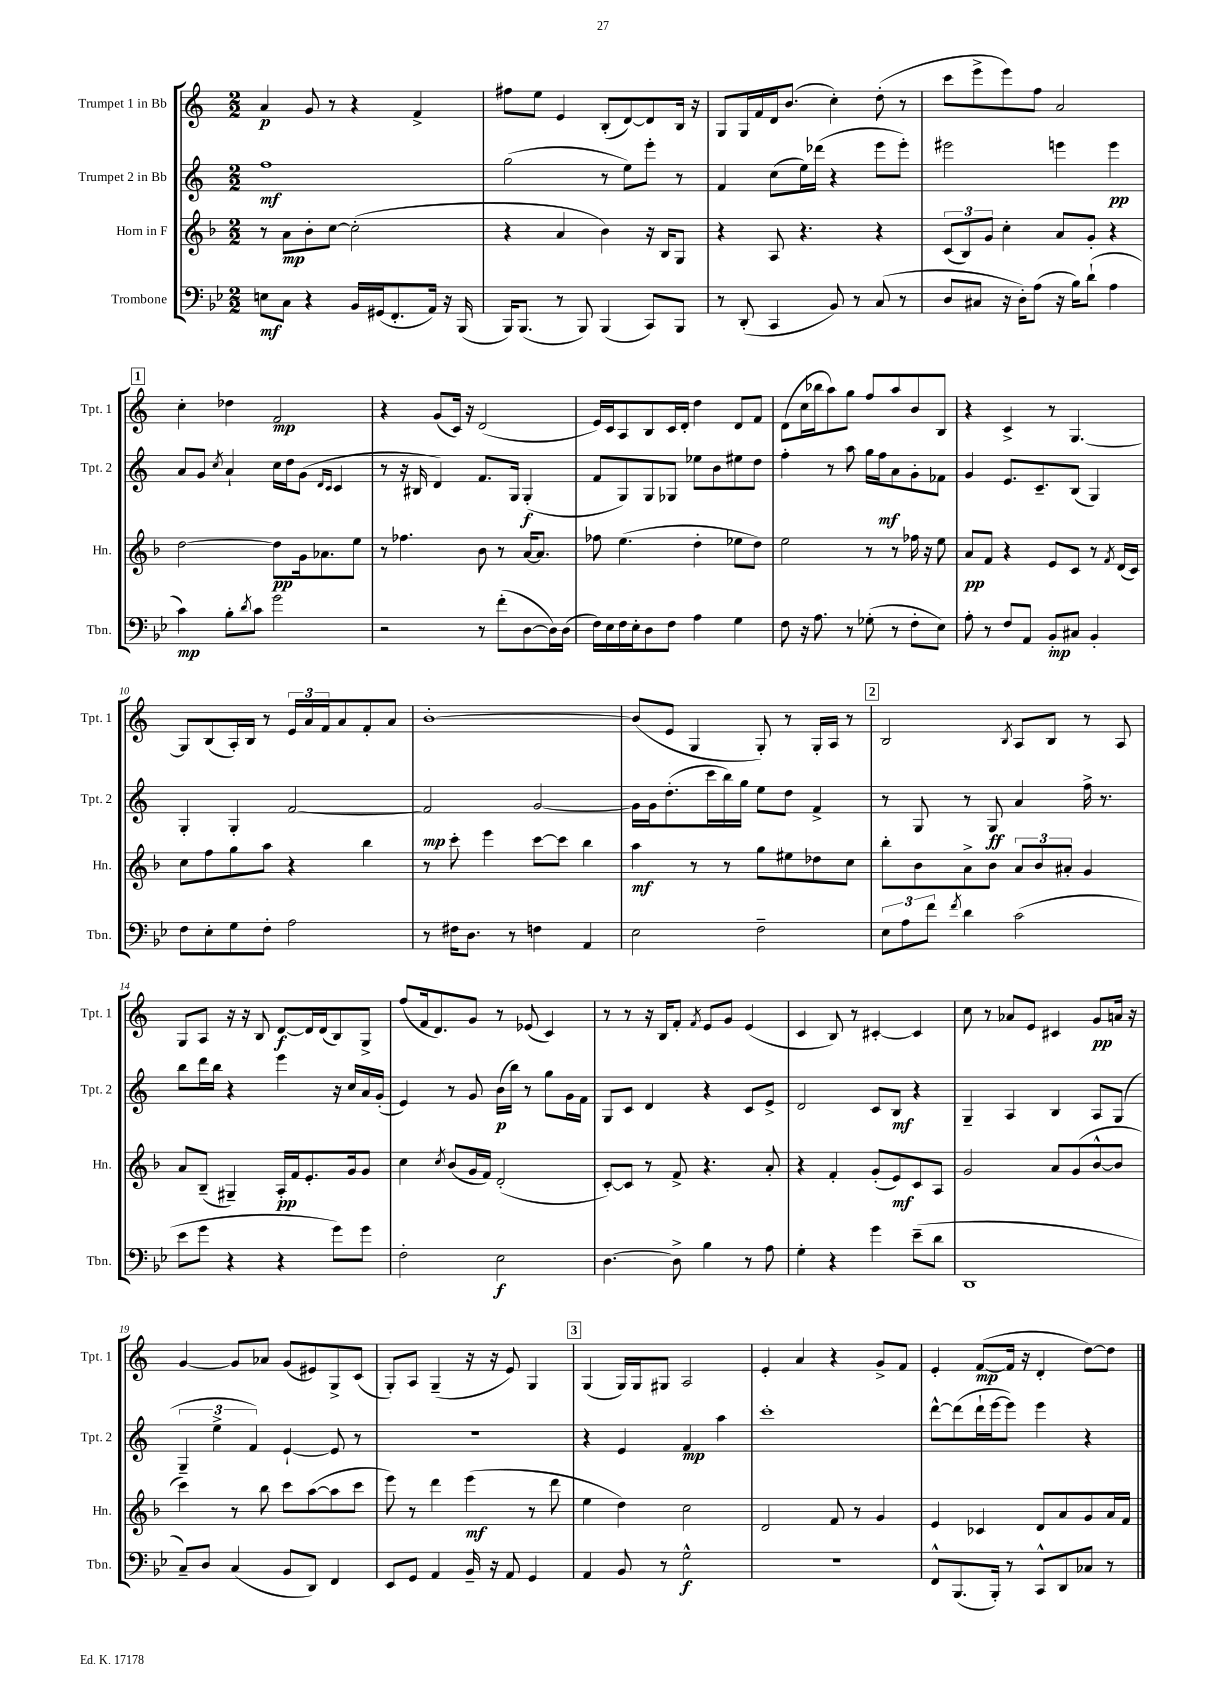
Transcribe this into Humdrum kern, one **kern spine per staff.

**kern	**dynam	**kern	**dynam	**kern	**dynam	**kern	**dynam
*part4	*part4	*part3	*part3	*part2	*part2	*part1	*part1
*staff4	*staff4	*staff3	*staff3	*staff2	*staff2	*staff1	*staff1
*I"Trombone	*	*I"Horn in F	*	*I"Trumpet 2 in Bb	*	*I"Trumpet 1 in Bb	*
*I'Tbn.	*	*I'Hn.	*	*I'Tpt. 2	*	*I'Tpt. 1	*
*clefF4	*	*clefG2	*	*clefG2	*	*clefG2	*
*k[b-e-]	*	*k[b-]	*	*k[]	*	*k[]	*
*M2/2	*	*M2/2	*	*M2/2	*	*M2/2	*
=1	=1	=1	=1	=1	=1	=1	=1
8En\L	mf	8r	.	1ff	mf	4a/	p
8C\J	.	8a\L	mp	.	.	.	.
4r	.	8b-'\	.	.	.	8g/	.
.	.	[8cc\J	.	.	.	8r	.
16BB-/LL	.	(2cc'\]	.	.	.	4r	.
(16GG#X/J	.	.	.	.	.	.	.
8.FF'/	.	.	.	.	.	.	.
.	.	.	.	.	.	4f^/	.
16AA/Jk)	.	.	.	.	.	.	.
16r	.	.	.	.	.	.	.
(16BBB-/	.	.	.	.	.	.	.
=2	=2	=2	=2	=2	=2	=2	=2
16BBB-/KL)	.	4r	.	(2gg\	.	8ff#X\L	.
(8.BBB-/J	.	.	.	.	.	.	.
.	.	.	.	.	.	8ee\J	.
8r	.	4a/	.	.	.	4e/	.
8BBB-/)	.	.	.	.	.	.	.
(4BBB-/	.	4b-\)	.	8r	.	(8B'/L	.
.	.	.	.	8ee\L)	.	[8d/)	.
8CC/L)	.	16r	.	8eee'\J	.	8d/]	.
.	.	16B-/KL	.	.	.	.	.
8BBB-/J	.	8G/J	.	8r	.	16B/Jk	.
.	.	.	.	.	.	16r	.
=3	=3	=3	=3	=3	=3	=3	=3
8r	.	4r	.	4f/	.	8G/L	.
(8DD'/	.	.	.	.	.	16G/L	.
.	.	.	.	.	.	16f/	.
4CC/	.	8A/	.	(8cc\L	.	16d/J	.
.	.	.	.	.	.	(8.b/J	.
.	.	4.r	.	16ee\L)	.	.	.
.	.	.	.	(16ddd-X\JJ	.	.	.
8BB-/)	.	.	.	4r	.	4cc'\)	.
8r	.	.	.	.	.	.	.
(8C/	.	4r	.	8eee\L	.	(8dd'\	.
8r	.	.	.	8eee'\J)	.	8r	.
=4	=4	=4	=4	=4	=4	=4	=4
8D/L	.	(12c/L	.	2eee#X\	.	8ccc\L	.
.	.	12B-/)	.	.	.	.	.
8C#X/J	.	.	.	.	.	8eee^\	.
.	.	12g/J	.	.	.	.	.
16r	.	4cc'\	.	.	.	8eee\)	.
16D'\KL)	.	.	.	.	.	.	.
(8A\J	.	.	.	.	.	8ff\J	.
16r	.	8a/L	.	4eeen\	.	2a/	.
16B-\KL)	.	.	.	.	.	.	.
(8d`\J	.	8g'/J	.	.	.	.	.
4A\	.	4r	.	4eee\	pp	.	.
!!LO:LB:g=z
!!LO:REH:place=s1:t=1
=5	=5	=5	=5	=5	=5	=5	=5
4c\)	mp	[2dd\	.	8a/L	.	4cc'\	.
.	.	.	.	8g/J	.	.	.
.	.	.	.	8qcc/	.	.	.
8B-'\L	.	.	.	4a`/	.	4dd-X\	.
8qd/	.	.	.	.	.	.	.
8c\J	.	.	.	.	.	.	.
2g\	.	8dd\L]	pp	16cc\LL	.	2f/	mp
.	.	.	.	16dd\J	.	.	.
.	.	16g\k	.	(8g\J	.	.	.
.	.	8.a-X\	.	.	.	.	.
.	.	.	.	16qqd/LL	.	.	.
.	.	.	.	16qqc/JJ	.	.	.
.	.	.	.	4c/	.	.	.
.	.	8ee\J	.	.	.	.	.
=6	=6	=6	=6	=6	=6	=6	=6
2r	.	8r	.	8r	.	4r	.
.	.	4.ff-X\	.	16r	.	.	.
.	.	.	.	16B#X/	.	.	.
.	.	.	.	4d/)	.	(8g/L	.
.	.	.	.	.	.	16c/Jk)	.
.	.	.	.	.	.	16r	.
8r	.	8b-\	.	8.f/L	.	(2d/	.
(8f'\L	.	8r	.	.	.	.	.
.	.	.	.	16G/Jk	.	.	.
[8D\	.	[16a/KL	.	(4G'/	f	.	.
.	.	8.a/J]	.	.	.	.	.
16D\L])	.	.	.	.	.	.	.
(16D\JJ	.	.	.	.	.	.	.
=7	=7	=7	=7	=7	=7	=7	=7
16F\LL)	.	8ff-X\	.	8f/L	.	16e/LL)	.
16E-\	.	.	.	.	.	16c/J	.
16F\	.	(4.ee\	.	8G/)	.	8A/	.
16E-'\J	.	.	.	.	.	.	.
8D\	.	.	.	8G/	.	8B/	.
8F\J	.	.	.	8G-X/J	.	16c/L	.
.	.	.	.	.	.	16d'/JJ	.
4A\	.	4dd'\	.	8ee-X\L	.	4dd\	.
.	.	.	.	8b\	.	.	.
4G\	.	8ee-X\L	.	8ee#X\	.	8d/L	.
.	.	8dd\J)	.	8dd\J	.	8f/J	.
=8	=8	=8	=8	=8	=8	=8	=8
8F\	.	2ee\	.	4ff'\	.	(8d\L	.
16r	.	.	.	.	.	16cc\L	.
8.A\	.	.	.	.	.	16bb-X\J	.
.	.	.	.	8r	.	8aa\)	.
8r	.	.	.	8aa\	.	8gg\J	.
(8G-X'\	.	8r	.	16gg\LL	.	8ff/L	.
.	.	.	.	16ff\J	mf	.	.
8r	.	8r	.	8a\	.	8aa/	.
8F'\L	.	16ff-X\	.	8g'\	.	8b/	.
.	.	16r	.	.	.	.	.
8E-\J)	.	8ee\	.	8f-X\J	.	8B/J	.
=9	=9	=9	=9	=9	=9	=9	=9
8A'\	.	8a/L	pp	4g/	.	4r	.
8r	.	8f/J	.	.	.	.	.
8F/L	.	4r	.	8.e/L	.	4c^/	.
8AA/J	.	.	.	.	.	.	.
.	.	.	.	8.c~/	.	.	.
8BB-'/L	mp	8e/L	.	.	.	8r	.
8C#X/J	.	8c/J	.	(8B/J	.	[4.G/	.
4BB-'/	.	8r	.	4G/)	.	.	.
.	.	8qf/	.	.	.	.	.
.	.	(16d/LL	.	.	.	.	.
.	.	16c/JJ)	.	.	.	.	.
!!LO:LB:g=z
=10	=10	=10	=10	=10	=10	=10	=10
8F\L	.	8cc\L	.	4G'/	.	8G/L]	.
8E-'\	.	8ff\	.	.	.	(8B/	.
8G\	.	8gg\	.	4G'/	.	16A'/L)	.
.	.	.	.	.	.	16B/JJ	.
8F'\J	.	8aa\J	.	.	.	8r	.
2A\	.	4r	.	[2f/	.	24e/LL	.
.	.	.	.	.	.	24a/	.
.	.	.	.	.	.	24f/J	.
.	.	.	.	.	.	8a/	.
.	.	4bb-\	.	.	.	8f'/	.
.	.	.	.	.	.	8a/J	.
=11	=11	=11	=11	=11	=11	=11	=11
8r	.	8r	.	2f/]	mp	[1b'	.
16F#X\KL	.	8ccc'\	.	.	.	.	.
8.D\J	.	.	.	.	.	.	.
.	.	4eee\	.	.	.	.	.
8r	.	.	.	.	.	.	.
4Fn\	.	[8ccc\L	.	[2g/	.	.	.
.	.	8ccc\J]	.	.	.	.	.
4AA/	.	4bb-\	.	.	.	.	.
=12	=12	=12	=12	=12	=12	=12	=12
2E-\	.	4aa\	mf	16g\LL]	.	(8b/L]	.
.	.	.	.	16g\J	.	.	.
.	.	.	.	(8.dd'\	.	8e/J	.
.	.	8r	.	.	.	4G/	.
.	.	.	.	16ccc\L	.	.	.
.	.	8r	.	16bb\)	.	.	.
.	.	.	.	16gg\JJ	.	.	.
2F~\	.	8gg\L	.	8ee\L	.	8G'/)	.
.	.	8ee#X\	.	8dd\J	.	8r	.
.	.	8dd-X\	.	4f^/	.	16G'/LL	.
.	.	.	.	.	.	16A/JJ	.
.	.	8cc\J	.	.	.	8r	.
!!LO:REH:place=s1:t=2
=13	=13	=13	=13	=13	=13	=13	=13
12E-\L	.	8bb-'\L	.	8r	.	2B/	.
12A\	.	.	.	.	.	.	.
.	.	8b-\	.	8G/	.	.	.
12f\J	.	.	.	.	.	.	.
8qf/	.	.	.	.	.	.	.
4d\	.	8a^\	.	8r	.	.	.
.	.	8b-\J	.	8G/	ff	.	.
.	.	.	.	.	.	8qB/	.
(2c\	.	12a/L	.	4a/	.	8A/L	.
.	.	12b-/	.	.	.	.	.
.	.	.	.	.	.	8B/J	.
.	.	12a#X'/J	.	.	.	.	.
.	.	4g/	.	16ff^\	.	8r	.
.	.	.	.	8.r	.	.	.
.	.	.	.	.	.	8A/	.
!!LO:LB:g=z
=14	=14	=14	=14	=14	=14	=14	=14
8e-\L	.	8a/L	.	8bb\L	.	8G/L	.
8g\J	.	(8B-~/J	.	16ddd\L	.	8A/J	.
.	.	.	.	16bb\JJ	.	.	.
4r	.	4G#X~/)	.	4r	.	16r	.
.	.	.	.	.	.	16r	.
.	.	.	.	.	.	8B/	.
4r	.	16A'/LL	pp	4eee\	.	[8d/L	f
.	.	16f/J	.	.	.	.	.
.	.	8.e'/	.	.	.	16d/L]	.
.	.	.	.	.	.	(16d/J	.
8g\L)	.	.	.	16r	.	8B/)	.
.	.	16g/k	.	16cc/LL	.	.	.
8g\J	.	8g/J	.	16a/	.	8G^/J	.
.	.	.	.	(16g'/JJ	.	.	.
=15	=15	=15	=15	=15	=15	=15	=15
2F'\	.	4cc\	.	4e/)	.	(8ff/L	.
.	.	.	.	.	.	16f/k	.
.	.	.	.	.	.	8.d/)	.
.	.	8qcc/	.	.	.	.	.
.	.	(8b-/L	.	8r	.	.	.
.	.	16g/L	.	8g/	.	8g/J	.
.	.	16f/JJ)	.	.	.	.	.
2E-\	f	(2d'/	.	(16b\LL	p	8r	.
.	.	.	.	16bb\JJ)	.	.	.
.	.	.	.	8r	.	(8e-X/	.
.	.	.	.	8gg\L	.	4c/)	.
.	.	.	.	16g\L	.	.	.
.	.	.	.	16f\JJ	.	.	.
=16	=16	=16	=16	=16	=16	=16	=16
[4.D\	.	[8c'/L)	.	8G/L	.	8r	.
.	.	8c/J]	.	8c/J	.	8r	.
.	.	8r	.	4d/	.	16r	.
.	.	.	.	.	.	16B/KL	.
8D^\]	.	8f^/	.	.	.	8f'/J	.
.	.	.	.	.	.	8qf/	.
4B-\	.	4.r	.	4r	.	8e/L	.
.	.	.	.	.	.	8g/J	.
8r	.	.	.	8c/L	.	(4e/	.
8A\	.	8a'/	.	8e^/J	.	.	.
=17	=17	=17	=17	=17	=17	=17	=17
4G'\	.	4r	.	2d/	.	4c/	.
4r	.	4f'/	.	.	.	8B/)	.
.	.	.	.	.	.	8r	.
4g\	.	(8g'/L	.	8c/L	.	[4c#X'/	.
.	.	8e/)	mf	8B/J	mf	.	.
(8e-~\L	.	8c/	.	4r	.	4c#/]	.
8d\J	.	8A/J	.	.	.	.	.
=18	=18	=18	=18	=18	=18	=18	=18
1DD	.	2g/	.	4G~/	.	8cc\	.
.	.	.	.	.	.	8r	.
.	.	.	.	4A/	.	8a-X/L	.
.	.	.	.	.	.	8e/J	.
.	.	8a/L	.	4B/	.	4c#X/	.
.	.	(8g/	.	.	.	.	.
.	.	[8b-^^/	.	8A/L	.	8g/L	pp
.	.	8b-/J]	.	(8G/J	.	16an/Jk	.
.	.	.	.	.	.	16r	.
!!LO:LB:g=z
=19	=19	=19	=19	=19	=19	=19	=19
8C~/L)	.	4ccc\)	.	6G~/	.	[4g/	.
8D/J	.	.	.	.	.	.	.
.	.	.	.	6ee^\	.	.	.
(4C/	.	8r	.	.	.	8g/L]	.
.	.	.	.	6f/)	.	.	.
.	.	8bb-\	.	.	.	8a-X/J	.
8BB-/L	.	8ccc\L	.	[4e`/	.	(8g/L	.
8DD/J)	.	([8aa\	.	.	.	8e#X/)	.
4FF/	.	8aa\]	.	8e/]	.	8G^/	.
.	.	8ccc\J	.	8r	.	(8c/J	.
=20	=20	=20	=20	=20	=20	=20	=20
8EE-/L	.	8eee\)	.	1r	.	8G'/L)	.
8GG/J	.	8r	.	.	.	8A/J	.
4AA/	.	4ddd\	.	.	.	(4G~/	.
16BB-~/	.	(4eee\	mf	.	.	16r	.
16r	.	.	.	.	.	16r	.
8AA/	.	.	.	.	.	8e/)	.
4GG/	.	8r	.	.	.	4G/	.
.	.	8ddd\	.	.	.	.	.
!!LO:REH:place=s1:t=3
=21	=21	=21	=21	=21	=21	=21	=21
4AA/	.	4ee\	.	4r	.	(4G/	.
8BB-/	.	4dd\)	.	4e/	.	16G/LL)	.
.	.	.	.	.	.	16G/J	.
8r	.	.	.	.	.	8G#X/J	.
2G^^\	f	2cc\	.	4f/	mp	2A/	.
.	.	.	.	4aa\	.	.	.
=22	=22	=22	=22	=22	=22	=22	=22
1r	.	2d/	.	1ccc'	.	4e'/	.
.	.	.	.	.	.	4a/	.
.	.	8f/	.	.	.	4r	.
.	.	8r	.	.	.	.	.
.	.	4g/	.	.	.	8g^/L	.
.	.	.	.	.	.	8f/J	.
=23	=23	=23	=23	=23	=23	=23	=23
8FF^^/L	.	4e/	.	[8ddd^^\L	.	4e'/	.
(8.BBB-/	.	.	.	(8ddd\]	.	.	.
.	.	4c-X/	.	16ddd`\L	.	([8f/L	mp
16BBB-'/Jk)	.	.	.	[16eee\J	.	.	.
8r	.	.	.	8eee\J])	.	16f/Jk]	.
.	.	.	.	.	.	16r	.
8CC^^/L	.	8d/L	.	4eee\	.	4d'/	.
8DD/	.	8a/	.	.	.	.	.
8C-X/J	.	8g/	.	4r	.	[8dd\L)	.
8r	.	16a/L	.	.	.	8dd\J]	.
.	.	16f/JJ	.	.	.	.	.
==	==	==	==	==	==	==	==
*-	*-	*-	*-	*-	*-	*-	*-
